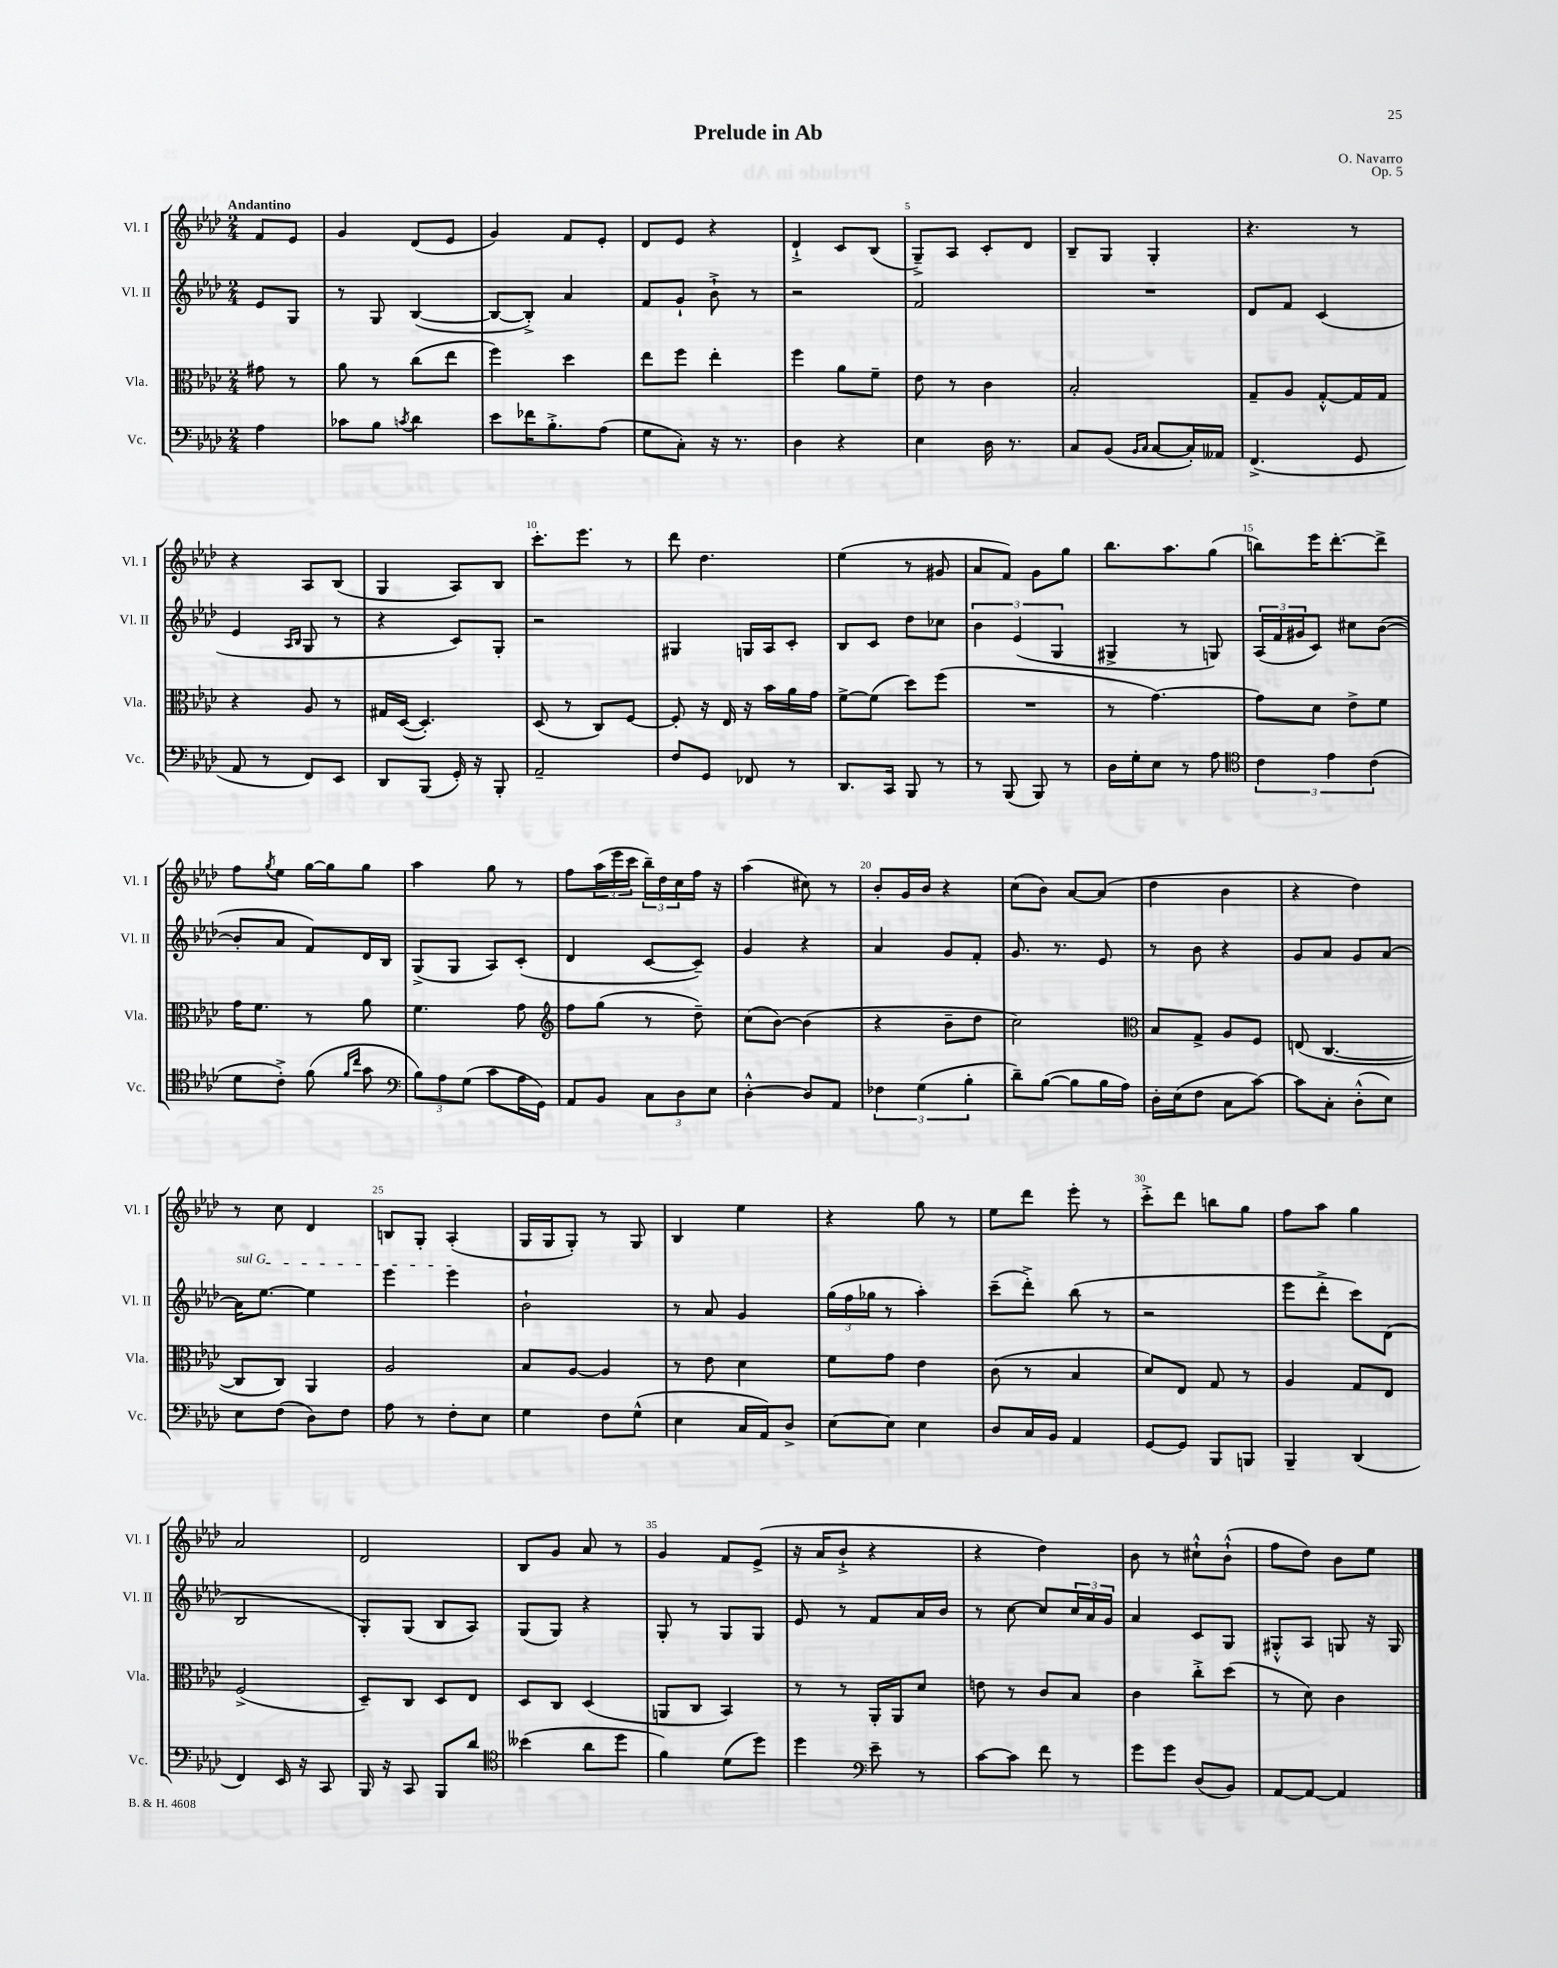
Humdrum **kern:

**kern	**kern	**kern	**kern
*part4	*part3	*part2	*part1
*staff4	*staff3	*staff2	*staff1
*I"Vc.	*I"Vla.	*I"Vl. II	*I"Vl. I
*I'Vc.	*I'Vla.	*I'Vl. II	*I'Vl. I
*clefF4	*clefC3	*clefG2	*clefG2
*k[b-e-a-d-]	*k[b-e-a-d-]	*k[b-e-a-d-]	*k[b-e-a-d-]
*M2/4	*M2/4	*M2/4	*M2/4
=	=	=	=
!	!	!	!LO:TX:a:B:t=Andantino
4A-\	8g#X\	8e-/L	8f/L
.	8r	8G/J	8e-/J
=1	=1	=1	=1
8c-X\L	8a-\	8r	4g/
8B-\J	8r	8G/	.
8qcn/	.	.	.
4d-\	(8cc\L	([4B-/	(8d-/L
.	8ee-\J	.	8e-/J
=2	=2	=2	=2
8e-\L	4ff\)	8B-/L_	4g/)
16f-X\K	.	8B-'^/J])	.
8.B-'^\	.	.	.
.	4dd-\	4a-/	8f/L
(8A-\J	.	.	8e-'/J
=3	=3	=3	=3
8G\L	8ee-\L	8f/L	8d-/L
8C'\J)	8ff\J	8g`/J	8e-/J
16r	4ee-'\	8b-`^\	4r
8.r	.	.	.
.	.	8r	.
=4	=4	=4	=4
4D-\	4ff\	2r	4d-`^/
4r	8a-\L	.	8c/L
.	8f~\J	.	(8B-/J
=5	=5	=5	=5
4E-\	8e-\	2f/	8G~^/L)
.	8r	.	8A-/J
16D-\	4c\	.	8c'/L
8.r	.	.	.
.	.	.	8d-/J
=6	=6	=6	=6
8C/L	2B-'/	2r	8B-~/L
(8BB-/J	.	.	8G/J
16qqBB-/LL	.	.	.
16qqC/JJ	.	.	.
[8C/L	.	.	4G'/
16C'/L])	.	.	.
16AA--X/JJ	.	.	.
=7	=7	=7	=7
(4.FF^/	8G~/L	8d-/L	4.r
.	8A-/J	8f/J	.
.	[8G'^^/L	(4c/	.
8GG/	16G/L]	.	8r
.	16G/JJ	.	.
!!LO:LB:g=z
=8	=8	=8	=8
8AA-/	4r	4e-/	4r
8r	.	.	.
.	.	16qqA-/LL	.
.	.	16qqB-/JJ	.
8FF/L)	8A-/	8G/	8A-/L
8EE-/J	8r	8r	(8B-/J
=9	=9	=9	=9
8DD-/L	16G#X/LL	4r	4G/
.	([16D-/JJ	.	.
(8BBB-/J	4.D-'/])	.	.
16GG'/)	.	8c/L)	8A-/L)
16r	.	.	.
8BBB-'/	.	8G'/J	8B-/J
=10	=10	=10	=10
2AA-~/	(8D-/	2r	8.ccc'\L
.	8r	.	.
.	.	.	8.eee-\J
.	8C/L)	.	.
.	[8F/J	.	8r
=11	=11	=11	=11
8F/L	8F'/]	4G#X/	8ddd-\
8GG/J	16r	.	4.dd-\
.	16E-/	.	.
8FF-X/	16r	16Gn/LL	.
.	16b-\LL	16A-/J	.
8r	16a-\	8c'/J	.
.	16g\JJ	.	.
=12	=12	=12	=12
8.DD-/L	[8f^\L	8B-/L	(4ee-\
.	(8f\J]	8c/J	.
16CC/Jk	.	.	.
8BBB-/	8dd-\L)	8dd-\L	8r
8r	(8ff\J	8cc-X\J	8g#X/
=13	=13	=13	=13
8r	2r	6b-\	8a-/L
(8BBB-/	.	.	8f/J)
.	.	(6e-/	.
8BBB-/)	.	.	8g\L
.	.	6G/	.
8r	.	.	8gg\J
=14	=14	=14	=14
16D-\LL	8r	4G#X^/	8.bb-\L
16G'\J	.	.	.
8E-\J	[4.g\)	.	.
.	.	.	8.aa-\
8r	.	8r	.
8A-\	.	8Gn/)	(8gg\J
=15	=15	=15	=15
*clefC4	*	*	*
6c\	8g\L]	(24A-/LL	8bbn\L)
.	.	24f/	.
.	.	24g#X/J	.
.	8d-\J	8c/J)	16eee-\K
6e-\	.	.	.
.	.	.	[8.ddd-'\
.	8e-^\L	8cc#X\L	.
(6c\	.	.	.
.	8f\J	([8b-\J	8ddd-^\J]
!!LO:LB:g=z
=16	=16	=16	=16
8d-\L	16g\KL	8b-'/L]	8ff\L
.	8.f\J	.	.
.	.	.	8qgg/
8c'^\J)	.	8a-/J	8ee-\J
(8f\	8r	8f/L)	[16gg\LL
.	.	.	16gg\J]
16qqf/LL	.	.	.
16qqcc/JJ	.	.	.
8g\	8a-\	16d-/L	8gg\J
.	.	16B-/JJ	.
=17	=17	=17	=17
*clefF4	*	*	*
12B-\L)	4.f\	(8G^/L	4aa-\
12A-\	.	.	.
.	.	8G/J	.
(12G\J	.	.	.
8c\L	.	8A-/L)	8gg\
16A-\L	8g\	(8c'/J	8r
16GG\JJ)	.	.	.
=18	=18	=18	=18
*	*clefG2	*	*
8AA-/L	8ff\L	4d-/	8ff\L
8BB-/J	(8gg\J	.	(24aa-\L
.	.	.	24eee-\
.	.	.	24ccc\JJ
12C\L	8r	[8c/L	24bb-~\LL)
.	.	.	24dd-\
12D-\	.	.	24cc\
.	8dd-~\)	8c~/J])	16ff\JJ
12E-\J	.	.	.
.	.	.	16r
=19	=19	=19	=19
[4D-'^^\	(8cc\L	4g/	(4aa-\
.	[8b-\J)	.	.
8D-/L]	(4b-\]	4r	8cc#X\)
8AA-/J	.	.	8r
=20	=20	=20	=20
6F-X\	4r	4a-/	8b-'/L
.	.	.	16g/L
(6G\	.	.	.
.	.	.	16b-/JJ
.	8b-~\L	8g/L	4r
6B-'\	.	.	.
.	8dd-\J	8f'/J	.
=21	=21	=21	=21
8d-~\L)	2cc\)	8.g/	(8cc\L
([8B-\J	.	.	8b-\J)
.	.	8.r	.
8B-\L]	.	.	[8a-/L
16B-\L	.	8e-/	(8a-/J]
16A-\JJ)	.	.	.
=22	=22	=22	=22
*	*clefC3	*	*
16D-'\LL	8B-/L	8r	4dd-\
(16E-\J	.	.	.
8F\J	8G^/J	8b-\	.
8C\L	8A-/L	4r	4b-\
[8c\J)	8F/J	.	.
=23	=23	=23	=23
8c\L]	(8En/	8g/L	4r
8C'\J	[4.C/	8a-/J	.
(8D-'^^\L	.	8g/L	4dd-\)
8E-\J)	.	[8a-/J	.
!!LO:LB:g=z
=24	=24	=24	=24
!	!	!LO:TX:a:i:t=sul G	!
8E-\L	8C/L]	16a-\KL]	8r
.	.	[8.ee-\J	.
(8F\J	8C/J)	.	8cc\
8D-\L)	4AA-/	4ee-\]	4d-/
8F\J	.	.	.
=25	=25	=25	=25
8A-\	2A-/	4eee-\	8Bn/L
8r	.	.	8G'/J
8F'\L	.	4eee-\	(4A-'/
8E-\J	.	.	.
=26	=26	=26	=26
4G\	8B-/L	2b-`\	16G/LL
.	.	.	16G/J
.	[8A-/J	.	8G'/J)
8F\L	4A-/]	.	8r
(8G^^\J	.	.	8G/
=27	=27	=27	=27
4E-\	8r	8r	4B-/
.	8e-\	8a-/	.
16C/LL	4d-\	4g/	4ee-\
16AA-/J)	.	.	.
8D-^/J	.	.	.
=28	=28	=28	=28
[8E-\L	8f\L	(24gg\LL	4r
.	.	24ff\	.
.	.	24gg-X\JJ	.
8E-\J]	8g\J	8r	.
4E-\	4e-\	4aa-'\)	8gg\
.	.	.	8r
=29	=29	=29	=29
8D-/L	(8c\	(8ccc~\L	8ee-\L
16C/L	8r	8ddd-'^\J)	8ddd-\J
16BB-/JJ	.	.	.
4AA-/	4B-/	(8bb-\	8eee-'\
.	.	8r	8r
=30	=30	=30	=30
[8GG/L	8d-/L)	2r	8ccc'^\L
8GG/J]	8E-/J	.	8ddd-\J
8BBB-/L	8G/	.	8bbn\L
8BBBn/J	8r	.	8gg\J
=31	=31	=31	=31
4BBB-~/	4A-/	8eee-\L	8ff\L
.	.	8ddd-'^\J	8aa-\J
(4DD-/	8G/L	8ccc\L)	4gg\
.	8E-/J	(8d-\J	.
!!LO:LB:g=z
=32	=32	=32	=32
4FF/)	(2F^/	2B-/	2a-/
16EE-/	.	.	.
16r	.	.	.
8CC/	.	.	.
=33	=33	=33	=33
16BBB-/	8D-~/L)	8G'/L)	2d-/
16r	.	.	.
8CC/	8C/J	(8G/J	.
8BBB-/L	8D-/L	8B-/L	.
8d-/J	8E-/J	8A-/J)	.
=34	=34	=34	=34
*clefC4	*	*	*
(4b--X\	8D-/L	(8G/L	8B-/L
.	8C/J	8G/J)	8g/J
8a-\L	(4D-/	4r	8a-/
8dd-\J	.	.	8r
=35	=35	=35	=35
4f\)	8AAn/L	8G'/	4g/
.	8C/J	8r	.
(8d-\L	4BB-/)	8G/L	8f/L
8dd-\J)	.	8G/J	(8e-^/J
=36	=36	=36	=36
4dd-\	8r	8e-/	16r
.	.	.	16a-/KL
.	8r	8r	8b-`^/J
*clefF4	*	*	*
8e-~\	16AA-'/LL	8f/L	4r
.	16AA-/J	.	.
8r	8d-/J	16a-/L	.
.	.	16b-/JJ	.
=37	=37	=37	=37
[8c\L	8en\	8r	4r
8c\J]	8r	[8cc\	.
8f\	8c/L	8cc/L]	4dd-\)
8r	8B-/J	24cc/L	.
.	.	24a-/	.
.	.	24g/JJ	.
=38	=38	=38	=38
8g\L	4c\	4a-/	8b-\
8g\J	.	.	8r
(8D-/L	8cc'^\L	8c/L	8cc#X`^^\L
8BB-/J)	(8dd-\J	8G/J	(8b-`^^\J
=39	=39	=39	=39
[8AA-/L	8r	8G#X'^^/L	8ff\L
8AA-/J_	8d-\)	8A-/J	8dd-\J)
4AA-/]	4c\	8Gn/	8b-\L
.	.	16r	8ee-\J
.	.	16G/	.
==	==	==	==
*-	*-	*-	*-
